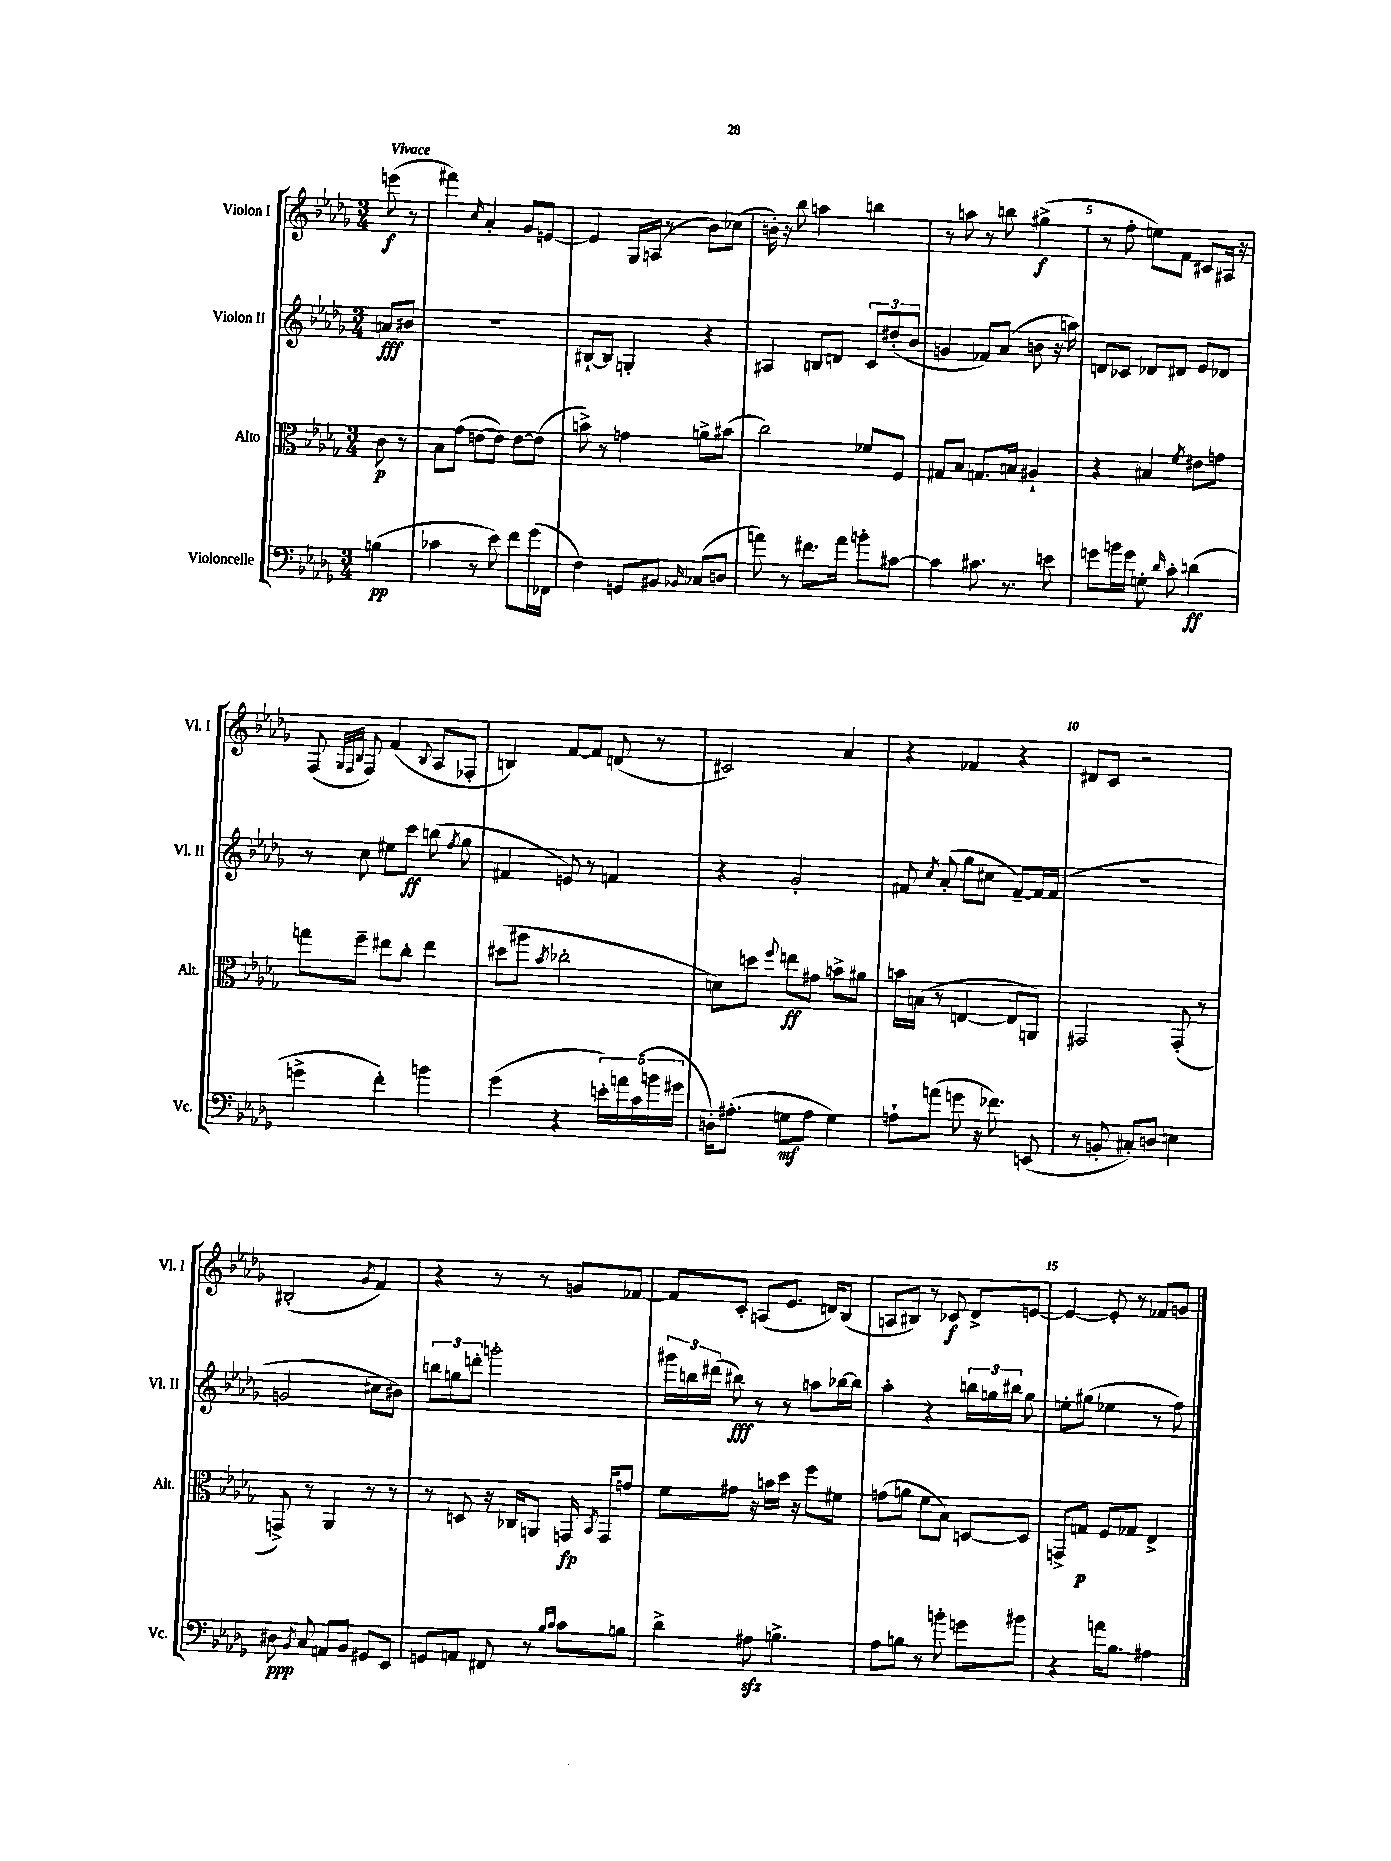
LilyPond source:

<<
\new StaffGroup <<
\new Staff = "s0" \with { instrumentName = "Violon I" shortInstrumentName = "Vl. I" } {
    \clef treble \key des \major \numericTimeSignature \time 3/4 \partial 4 \tempo "Vivace"
    \autoBeamOff e'''8\f( r8 |
    fis'''4) \grace { c''16 } aes'4-. ges'8[ e'8]~ |
    e'4 ges16[ a16]( r8 bes'8[) ces''8]( |
    b'16-.) r16 bes''8 a''4 b''4 |
    r8 a''8 r8 b''8 gis''4->\f( |
    r8 f''8-. e''8[) f'8] cis'8[ ais16] r16 |
    f8( \grace { ges32[ f32 bes32] } f8) f'4( \appoggiatura { bes8 } aes8[ fes8]-. |
    b4) f'8[~ f'8] d'8( r8 |
    cis'2) aes'4 |
    r4 fes'4 r4 |
    dis'8[ c'8] r2 |
    bis2-.( \acciaccatura { ges'8 } f'4) |
    r4 r8 r8 g'8[ fes'8]~ |
    fes'8[ c'8]-. a8[( ees'8.] d'16[) bes8]( |
    a8[ bis8]) r8 ces'8\f des'8[-> e'8]~ |
    e'4~ e'8-. r8 fes'8[ g'8] \bar "|." |
}
\new Staff = "s1" \with { instrumentName = "Violon II" shortInstrumentName = "Vl. II" } {
    \clef treble \key des \major \numericTimeSignature \time 3/4 \partial 4
    \autoBeamOff a'8[\fff bis'8] |
    R2. |
    bis8[~-! bis8] g4-. r4 |
    ais4 b8[ d'8] \tuplet 3/2 { c'8[ dis''8-.( bes'8] } |
    g'4 fes'8[) aes'8]( b'8 r16 a''16) |
    d'8[ ces'8] des'8[ dis'8] ees'8[ des'8] |
    r8 c''8 eis''8[ c'''8]\ff b''8( \acciaccatura { f''8 } ges''8 |
    fis'4 e'8) r8 f'4 |
    r4 ges'2-. |
    fis'8 \acciaccatura { c''8 } aes'8-.( ges''8[ cis''8] fis'8[~--) fis'16 fis'16]( |
    R2. |
    g'2 cis''8[ bis'8]) |
    \tuplet 3/2 { b''8[ g''8 d'''8]-. } g'''2-. |
    \tuplet 3/2 { gis'''16[ b''16 dis'''16]( } bis''8\fff) r8 r8 a''8[ bes''16~ bes''16] |
    aes''4-. r4 \tuplet 3/2 { b''16[ g''16 bis''16] } g''8 |
    e''8[-. gis''8]( ees''4 r8 f''8) \bar "|." |
}
\new Staff = "s2" \with { instrumentName = "Alto" shortInstrumentName = "Alt." } {
    \clef alto \key des \major \numericTimeSignature \time 3/4 \partial 4
    \autoBeamOff c'8\p r8 |
    bes8[ ges'8]( e'8[~ e'8]) e'8[~ e'8]( |
    b'8->) r8 g'4 a'8[-> bis'8]( |
    c''2) fes'8[ f8] |
    gis8[ bes8] g8.[ b16] ais4-! |
    r4 bis4 \acciaccatura { f'8 } eis'8[ g'8] |
    g''8[ f''8]-- eis''8[ c''8]-. eis''4 |
    dis''8[( ais''8] \acciaccatura { bes'8 } ces''2-. |
    d'8[) d''8] \appoggiatura { f''8 } e''8[\ff gis'8] b'8[-> ais'8] |
    b'16[ b16]( r8 e4~ e8[ a,8]) |
    gis,2 gis,8-.( r8 |
    g,8->) r8 aes,4 r8 r8 |
    r8 d8 r16 ces16[ a,8] g,16\fp \acciaccatura { bes,8 } g,16[ g'8] |
    f'8[ gis'8] r16 b'16[ des''16] r16 f''8[ fis'8] |
    g'8[( a'8] f'8[ bes8]) d8[~ d8] |
    g,8[-> g8]\p f8[ ges8] ees4-> \bar "|." |
}
\new Staff = "s3" \with { instrumentName = "Violoncelle" shortInstrumentName = "Vc." } {
    \clef bass \key des \major \numericTimeSignature \time 3/4 \partial 4
    \autoBeamOff b4\pp( |
    ces'4 r8 ees'8) f'8[ ges'16( fes,16] |
    f4) g,8[ bis,8] \grace { bes,16 } ces8[( d8] |
    a'8) r8 fis'8.[ a'16] b'8[-. cis'8]~ |
    cis'4 cis'8. r8. e'8 |
    g'8[ b'16 g'16] g8-. \grace { des'16 } c'8-. d'4\ff( |
    g'4-> f'4-.) b'4 |
    ges'4( r4 \tuplet 5/4 { e'16[-.) a'16 c'16( b'16 gis'16] } |
    d16[-.) ais8.]-.( g8[\mf ais8] g4) |
    a8[-! a'8]( g'8 r16 fes'8.) e,8( |
    r8 b,8-. cis8[-.) d8] e4 |
    dis8\ppp \acciaccatura { bes,8 } c8 a,8[ bes,8] gis,8[ ees,8] |
    g,8[ a,8] fis,8 r8 \grace { bes16[ c'16] } c'8[ b8] |
    des'4-> ais8\sfz b4.-> |
    aes8[ b8] r8 b'8-. g'8[ bis'8] |
    r4 a'16[ bes8.] ais4 \bar "|." |
}
>>
>>
\layout { \context { \Score \override BarNumber.break-visibility = ##(#f #t #t) barNumberVisibility = #(every-nth-bar-number-visible 5) } }
